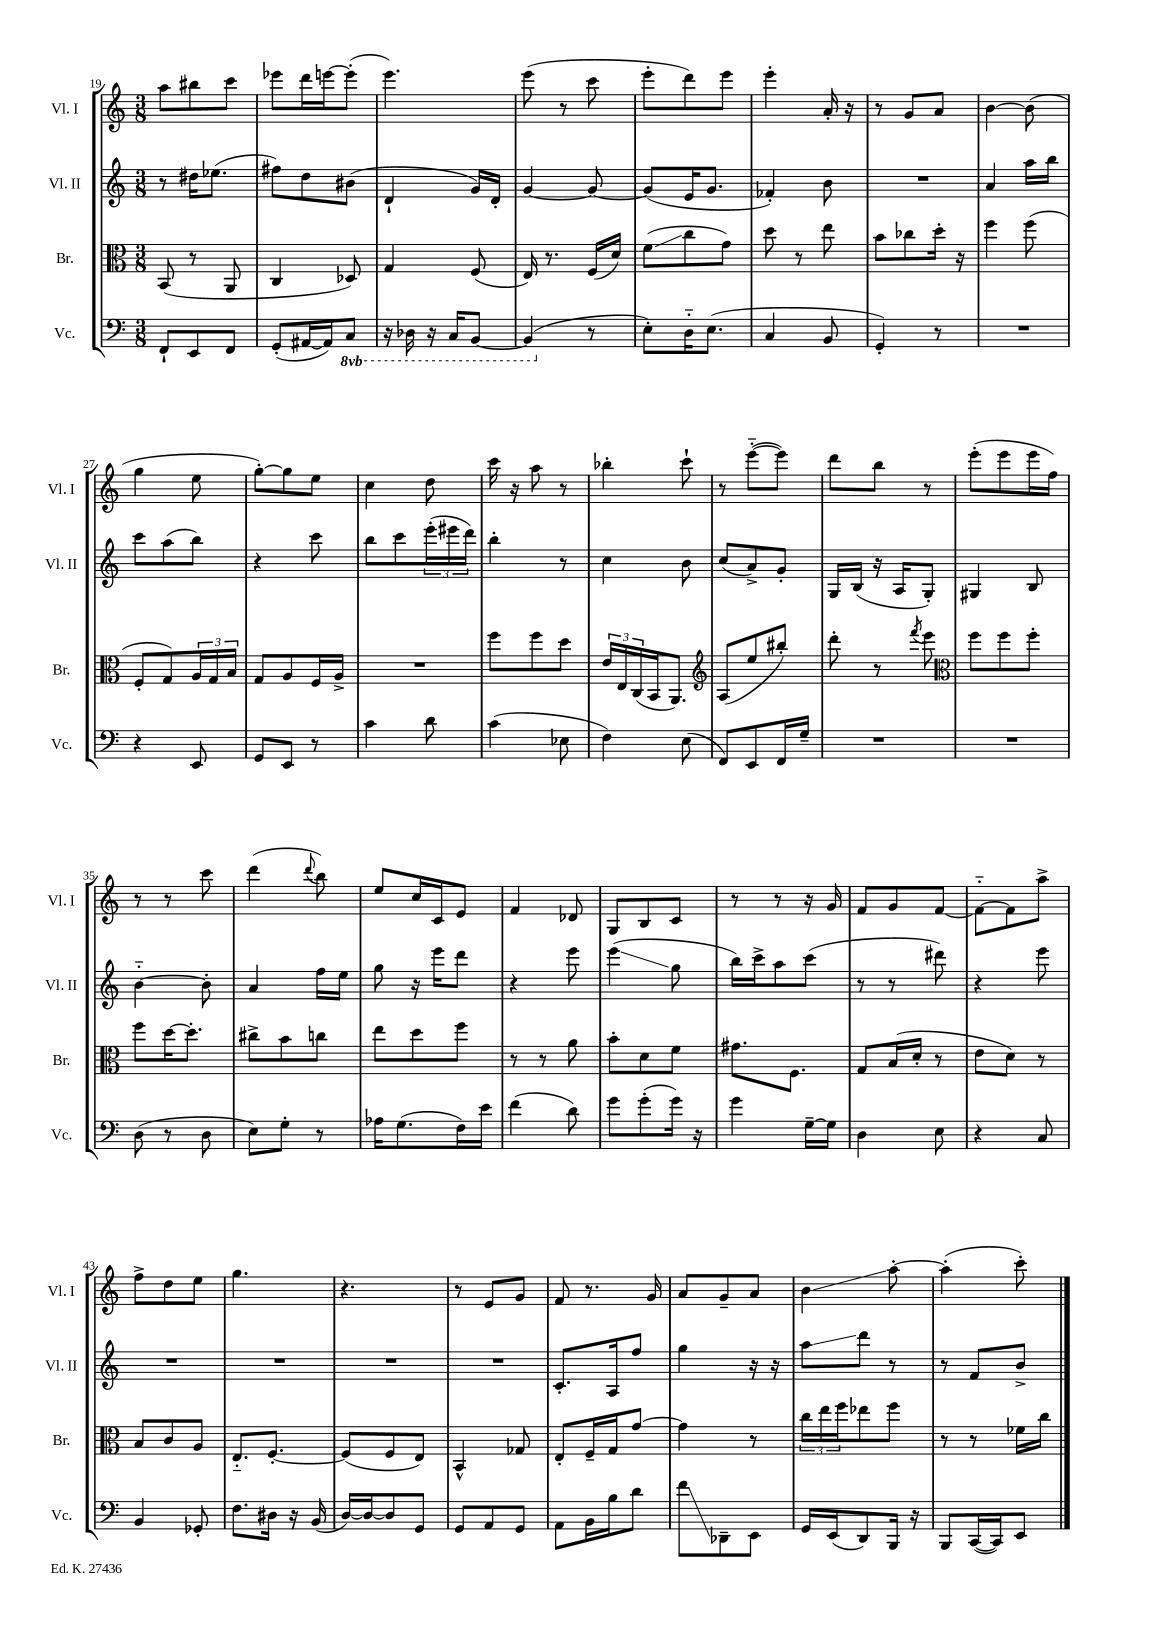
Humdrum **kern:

**kern	**kern	**kern	**kern
*staff4	*staff3	*staff2	*staff1
*clefF4	*clefC3	*clefG2	*clefG2
*k[]	*k[]	*k[]	*k[]
*M3/8	*M3/8	*M3/8	*M3/8
8FF`	(8BB	8r	8aa
8EE	8r	16dd#	8bb#
.	.	(8.ee-	.
8FF	8AA	.	8ccc
=	=	=	=
(8GG'	4C	8ff#)	8eee-
[16AA#	.	8dd	16ddd
16AA#])	.	.	[16eee
8CC	8D-)	(8b#	(8eee']
=	=	=	=
16r	4G	4d`	4.eee)
16DD-	.	.	.
16r	.	.	.
16CC	.	.	.
[8BBB	(8F	16g)	.
.	.	16d'	.
=	=	=	=
(4BBB]	16E)	[4g	(8eee
.	8.r	.	.
.	.	.	8r
8r	(16F	8g_	8ccc
.	16d)	.	.
=	=	=	=
8E')	(8f	(8g]	8eee'
16D'~	8cc	16e	8ddd)
(8.E	.	8.g	.
.	8g)	.	8eee
=	=	=	=
4C	8dd	4f-')	4eee'
.	8r	.	.
8BB	8ee	8b	16a'
.	.	.	16r
=	=	=	=
4GG')	8b	4.r	8r
.	8cc-	.	8g
8r	16dd'	.	8a
.	16r	.	.
=	=	=	=
4.r	4ff	4a	[4b
.	(8ff	16aa	(8b]
.	.	16bb	.
=	=	=	=
4r	8F'	8ccc	4gg
.	8G)	(8aa	.
8EE	24A	8bb)	8ee
.	24G	.	.
.	24B	.	.
=	=	=	=
8GG	8G	4r	[8gg')
8EE	8A	.	8gg]
8r	16F	8ccc	8ee
.	16A^	.	.
=	=	=	=
4c	4.r	8bb	4cc
.	.	8ccc	.
8d	.	(24eee'	8dd
.	.	24eee#	.
.	.	24ddd)	.
=	=	=	=
(4c	8ff	4bb'	16ccc
.	.	.	16r
.	8ff	.	8aa
8E-	8dd	8r	8r
=	=	=	=
4F)	24e	4cc	4bb-'
.	24E	.	.
.	(24C	.	.
.	16BB	.	.
.	8.AA)	.	.
(8E	.	8b	8ccc`
=	=	=	=
*	*clefG2	*	*
8FF)	(8A	(8cc	8r
8EE	8ee	8a^)	([8eee'~
16FF	8bb#')	8g'	8eee])
16G~	.	.	.
=	=	=	=
4.r	8ddd'	16G	8ddd
.	.	(16B	.
.	8r	16r	8bb
.	.	16A	.
.	8qfff	.	.
.	8eee	8G')	8r
=	=	=	=
*	*clefC3	*	*
4.r	8ff	4G#	(8eee'
.	8ff	.	8eee
.	8ff'	8B	16eee
.	.	.	16ff)
=	=	=	=
(8D	8ff	[4b'~	8r
8r	[16dd	.	8r
.	8.dd']	.	.
8D	.	8b']	8ccc
=	=	=	=
8E)	8cc#^	4a	(4ddd
8G'	8b	.	.
.	.	.	8qqddd
8r	8cc	16ff	8bb)
.	.	16ee	.
=	=	=	=
16A-	8ee	8gg	8ee
(8.G	.	.	.
.	8dd	16r	16cc
.	.	16eee	16c
16F)	8ff	8ddd	8e
16e	.	.	.
=	=	=	=
(4f	8r	4r	4f
.	8r	.	.
8d)	8a	8eee	8d-
=	=	=	=
8g	8b'	(4eee	8G
(8g'	8d	.	8B
16g)	8f	8gg	8c
16r	.	.	.
=	=	=	=
4g	8.g#	16bb)	8r
.	.	16ccc^	.
.	.	8aa	8r
.	8.F	.	.
[16G~	.	(8ccc	16r
16G]	.	.	16g
=	=	=	=
4D	8G	8r	8f
.	(16B	8r	8g
.	16d'	.	.
8E	8r	8ddd#)	[8f
=	=	=	=
4r	8e	4r	8f'~_
.	8d)	.	8f]
8C	8r	8eee	8aa^
=	=	=	=
4BB	8B	4.r	8ff^
.	8c	.	8dd
8GG-'	8A	.	8ee
=	=	=	=
8.F	8.E'~	4.r	4.gg
16D#	[8.F'	.	.
16r	.	.	.
(16BB	.	.	.
=	=	=	=
[16D)	(8F]	4.r	4.r
16D_	.	.	.
8D]	8F	.	.
8GG	8E)	.	.
=	=	=	=
8GG	4BB^^	4.r	8r
8AA	.	.	8e
8GG	8G-	.	8g
=	=	=	=
8AA	8E'	8.c'	8f
16BB	16F~	.	8.r
16B	16G	16A	.
8d	[8g	8ff	.
.	.	.	16g
=	=	=	=
8f	4g]	4gg	8a
8DD-~	.	.	8g~
8EE	8r	16r	8a
.	.	16r	.
=	=	=	=
16GG	24cc	8aa	4b
.	24ee	.	.
(16EE	.	.	.
.	24ff	.	.
8DD)	8ee-	8ddd	.
16BBB	8ff	8r	[8aa'
16r	.	.	.
=	=	=	=
8BBB	8r	8r	(4aa']
([16CC	8r	8f	.
16CC])	.	.	.
8EE	16f-	8b^	8ccc')
.	16cc	.	.
==	==	==	==
*-	*-	*-	*-
